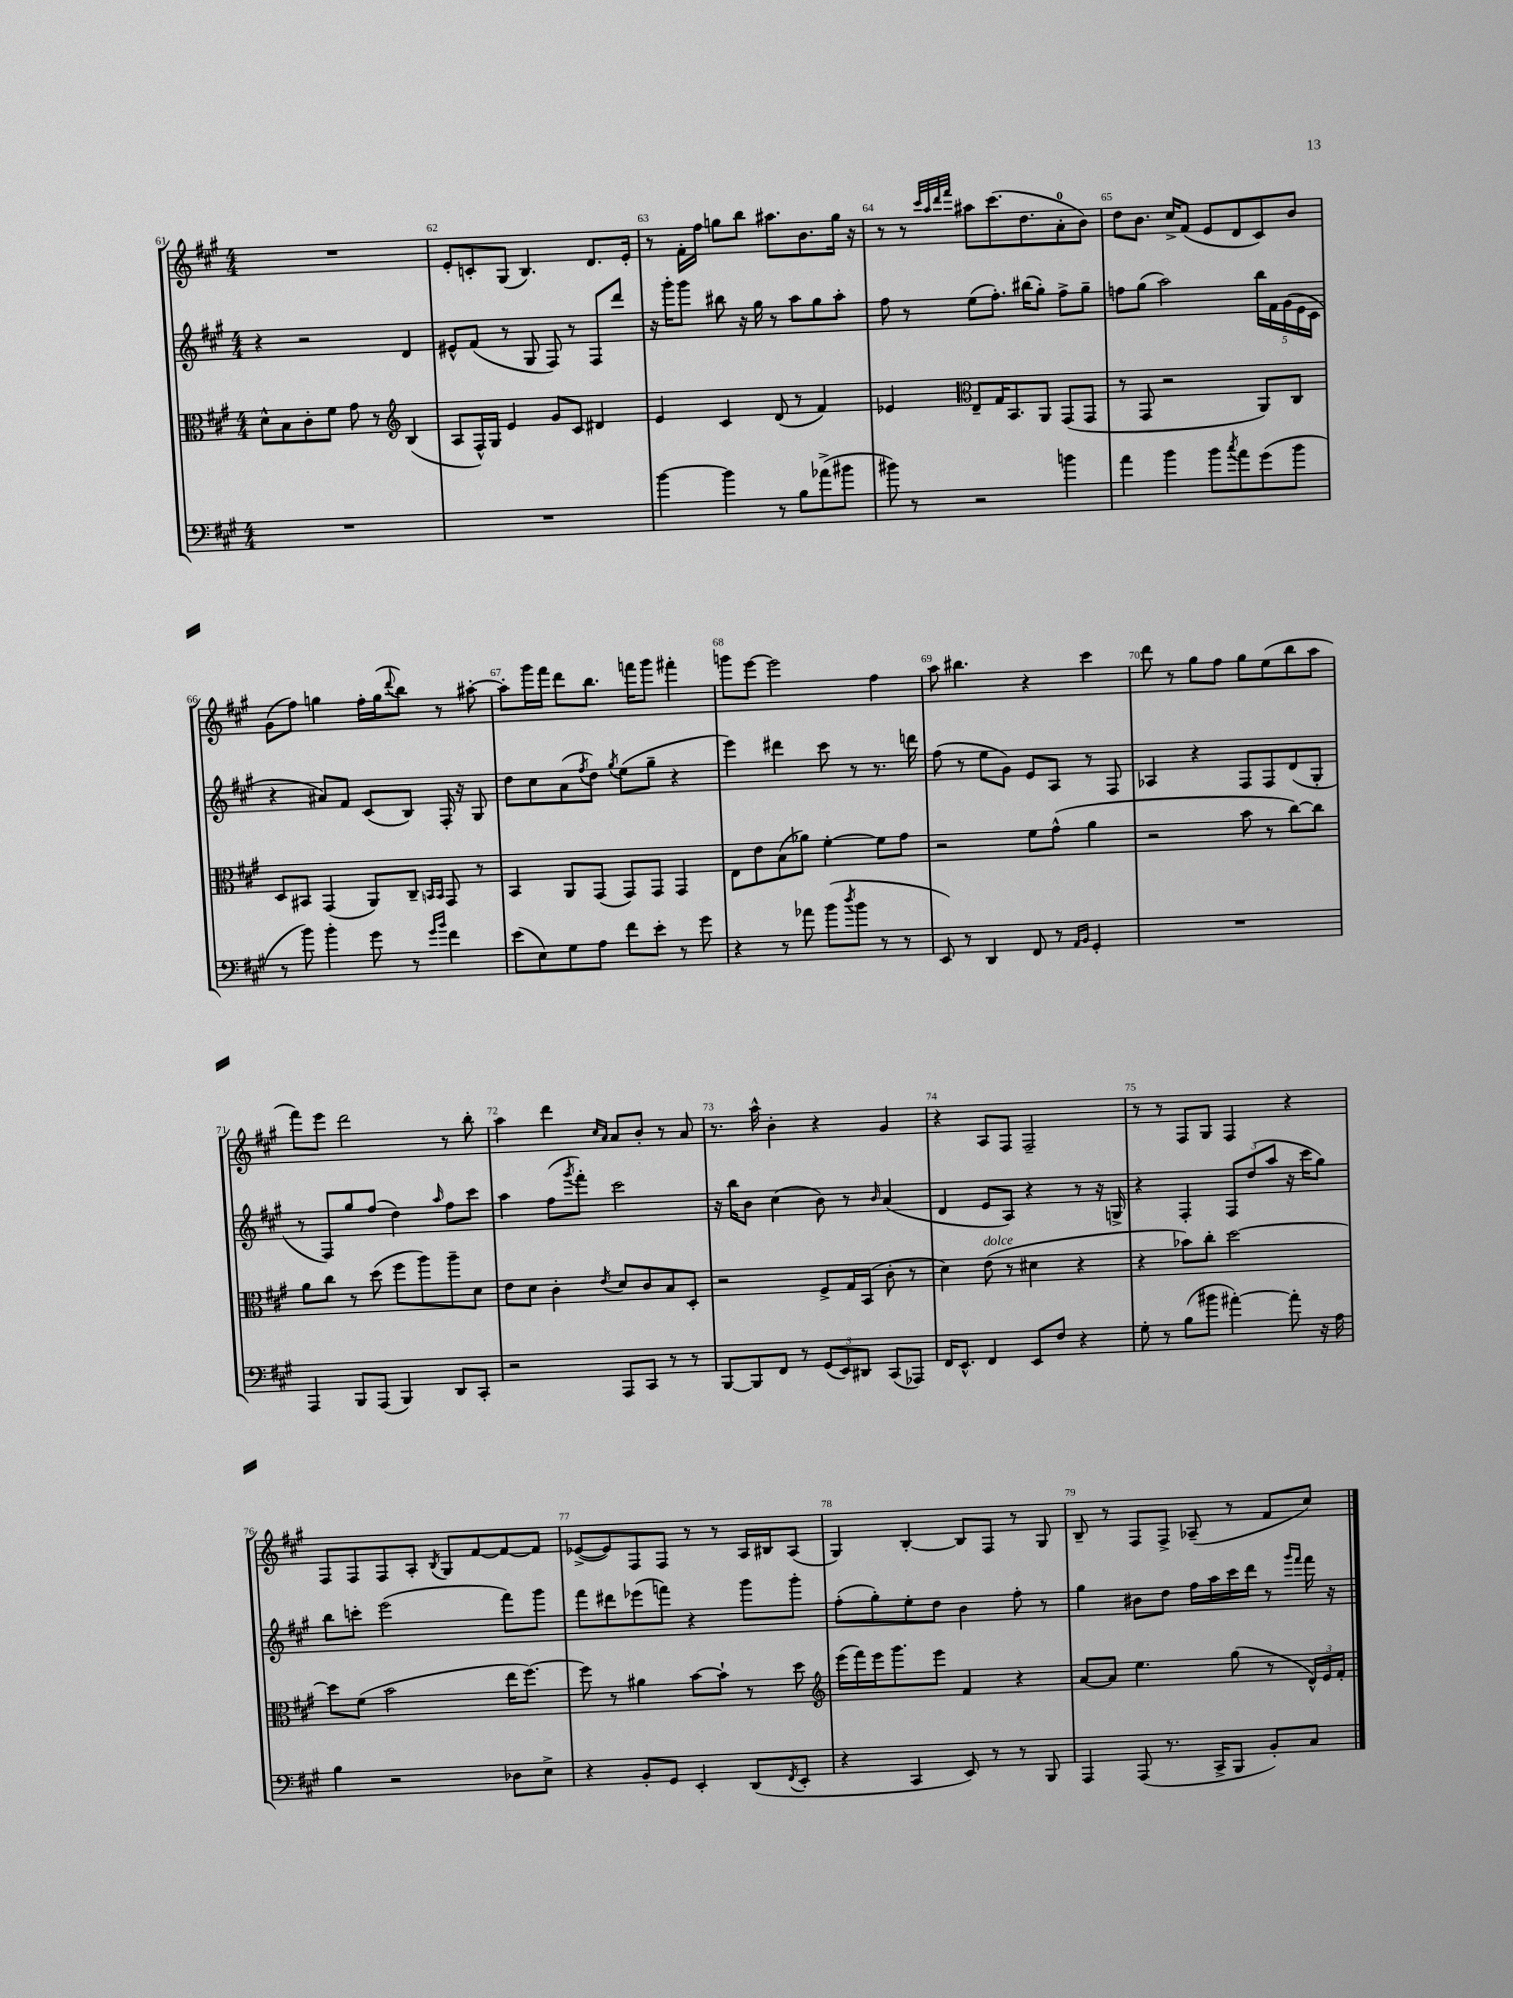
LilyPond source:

<<
\new StaffGroup <<
\new Staff = "s0" {
    \clef treble \key a \major \numericTimeSignature \time 4/4
    R1 |
    e'8-. c'8-. gis8( b4.) d'8. e'16-. |
    r8 fis'16-. fis''16 g''8 b''8 ais''8. b'8. g''16 r16 |
    r8 r8 \grace { cis'''32 a''32 d'''32 fis'''32 } ais''8 cis'''8.( d''8. a'8-0-. b'8) |
    d''8 b'8. cis''16-> fis'8( e'8 d'8 cis'8) b'8 |
    gis'8( fis''8) g''4 fis''16-. g''16( \appoggiatura { d'''8 } b''8) r8 ais''8~-. |
    ais''8-. gis'''16 fis'''16 d'''8 b''8. f'''16 gis'''8 fis'''4-. |
    g'''8 e'''8~ e'''2 fis''4 |
    a''8 bis''4. r4 cis'''4 |
    d'''8 r8 gis''8 fis''8 gis''8 e''8( b''8 a''8 |
    fis'''8) e'''8 d'''2 r8 b''8-. |
    a''4 d'''4 \grace { cis''16 a'16 } a'8 b'8-. r8 a'8 |
    r8. a''16-^ b'4-. r4 gis'4 |
    r4 a8 fis8 fis2-- |
    r8 r8 fis8 gis8 fis4 r4 |
    fis8 fis8 fis8 a8-. \acciaccatura { b8 } gis8 fis'8~ fis'8~ fis'8 |
    ees'8~->( ees'8) fis8 fis8 r8 r8 a16 bis16 a8( |
    gis4) b4~-. b8 fis8 r8 gis8 |
    b8-- r8 fis8 fis8-> aes8--( r8 fis'8 cis''8) \bar "|." |
}
\new Staff = "s1" {
    \clef treble \key a \major \numericTimeSignature \time 4/4
    r4 r2 d'4 |
    eis'8-^ fis'8( r8 gis8 fis8) r8 fis8 d'''8 |
    r16 gis'''16-. gis'''8 bis''8 r16 gis''16 r8 a''8 gis''8 a''8-. |
    fis''8 r8 e''8( fis''8.-.) bis''16( gis''8-.) fis''8-> gis''8-- |
    f''8 gis''8( a''2) \tuplet 5/4 { b''16 fis'16 gis'16( e'16 cis'16 } |
    r4 ais'8) fis'8 cis'8( b8) fis16-. r16 gis8 |
    d''8 cis''8 a'8( \acciaccatura { fis''8 } d''8) \acciaccatura { gis''8 } e''8( gis''8-- r4 |
    e'''4) dis'''4 cis'''8 r8 r8. d'''16 |
    fis''8( r8 e''8 gis'8) e'8 a8 r8 fis8 |
    aes4 r4 fis8 fis8 d'8( gis8-. |
    r8 fis8) gis''8 fis''8( d''4) \grace { a''16 } fis''8 cis'''8 |
    a''4 fis''8( \acciaccatura { gis'''8 } fis'''8-.) cis'''2 |
    r16 b''16 b'8 cis''4( b'8) r8 \grace { b'16 } a'4( |
    d'4 e'8 a8) r4 r8 r16 g16-> |
    r4 fis4-. \tuplet 3/2 { fis8 d''8( a''8 } r16 cis'''16 gis''8) |
    b''8 c'''8-. e'''2( fis'''8) gis'''8 |
    fis'''8 dis'''8 ees'''8( f'''8) r4 gis'''8 gis'''8-. |
    fis''8-.( gis''8-.) e''8-. d''8 b'4 fis''8-. r8 |
    gis''4 bis'8 d''8 fis''16 a''16 cis'''16 d'''16 r8 \grace { gis'''16 fis'''16 } fis'''16 r16 \bar "|." |
}
\new Staff = "s2" {
    \clef alto \key a \major \numericTimeSignature \time 4/4
    d'8-^ b8 cis'8-. fis'8 gis'8 r8 \clef treble b4( |
    a8 fis16-^) gis16 e'4 gis'8 cis'8 dis'4 |
    e'4 cis'4 d'8( r8 fis'4) |
    ees'4 \clef alto e8-- gis16 b,8. a,8 gis,8( gis,8 |
    r8 gis,8 r2 a,8) cis8 |
    d8 bis,8 gis,4( a,8) cis8-- \grace { b,16 b,16 } gis,8 r8 |
    b,4 a,8 gis,8( gis,8) gis,8 gis,4 |
    e8 e'8 b8( aes'8) fis'4~-. fis'8 gis'8 |
    r2 fis'8 gis'8-^( a'4 |
    r2 b'8 r8 cis''8~) cis''8 |
    a'8 cis''8 r8 d''8( fis''8 a''8) a''8-- d'8 |
    e'8 d'8 cis'4-. \acciaccatura { e'8 } d'8 cis'8 b8 d8-. |
    r2 fis8-> gis16 b,16( cis'8-. r8 |
    d'4) e'8^\markup { \italic "dolce" }( r8 dis'4 r4 |
    r4 bes'8) cis''8-. d''2~ |
    d''8 fis'8( b'2 e''16 fis''8.~) |
    fis''8 r8 ais'4 b'8~ b'8-! r8 d''8 |
    \clef treble e'''16( fis'''16) e'''16 gis'''8. e'''8 fis'4 r4 |
    a'8~ a'8 e''4. gis''8( r8 \tuplet 3/2 { d'16-^) e'16 fis'16-. } \bar "|." |
}
\new Staff = "s3" {
    \clef bass \key a \major \numericTimeSignature \time 4/4
    R1 |
    R1 |
    b'4~ b'4 r8 b8 aes'8->( bis'8 |
    bis'8) r8 r2 b'4 |
    a'4 b'4 b'8 \acciaccatura { cis''8 } a'8 gis'8( b'8 |
    r8 b'8) b'4-. gis'8 r8 \grace { gis'16 b'16 } fis'4 |
    e'8( e8) gis8 a8 fis'8 e'8-. r8 gis'8 |
    r4 r8 aes'8 b'8( \acciaccatura { d''8 } b'8 r8 r8 |
    e,8) r8 d,4 fis,8 r8 \grace { a,16 b,16 } gis,4-. |
    R1 |
    a,,4 b,,8 a,,8( b,,4) d,8 cis,8-. |
    r2 a,,8 cis,8 r8 r8 |
    b,,8~ b,,8 fis,8 r8 \tuplet 3/2 { gis,8( e,8) dis,8 } cis,8( aes,,8) |
    fis,16 e,8.-^ fis,4 e,8 fis8 r4 |
    gis8-. r8 b8( bis'8 ais'4~-.) ais'8-. r16 a16 |
    b4 r2 des8 e8-> |
    r4 b,8-. gis,8 e,4-. d,8( \acciaccatura { fis,8 } e,8-. |
    r4 cis,4 e,8) r8 r8 b,,8 |
    a,,4 a,,8( r8. cis,16-> b,,8 b,8-.) cis8 \bar "|." |
}
>>
>>
\layout { \context { \Score currentBarNumber = #61 \override BarNumber.break-visibility = ##(#f #t #t) barNumberVisibility = #all-bar-numbers-visible } }
